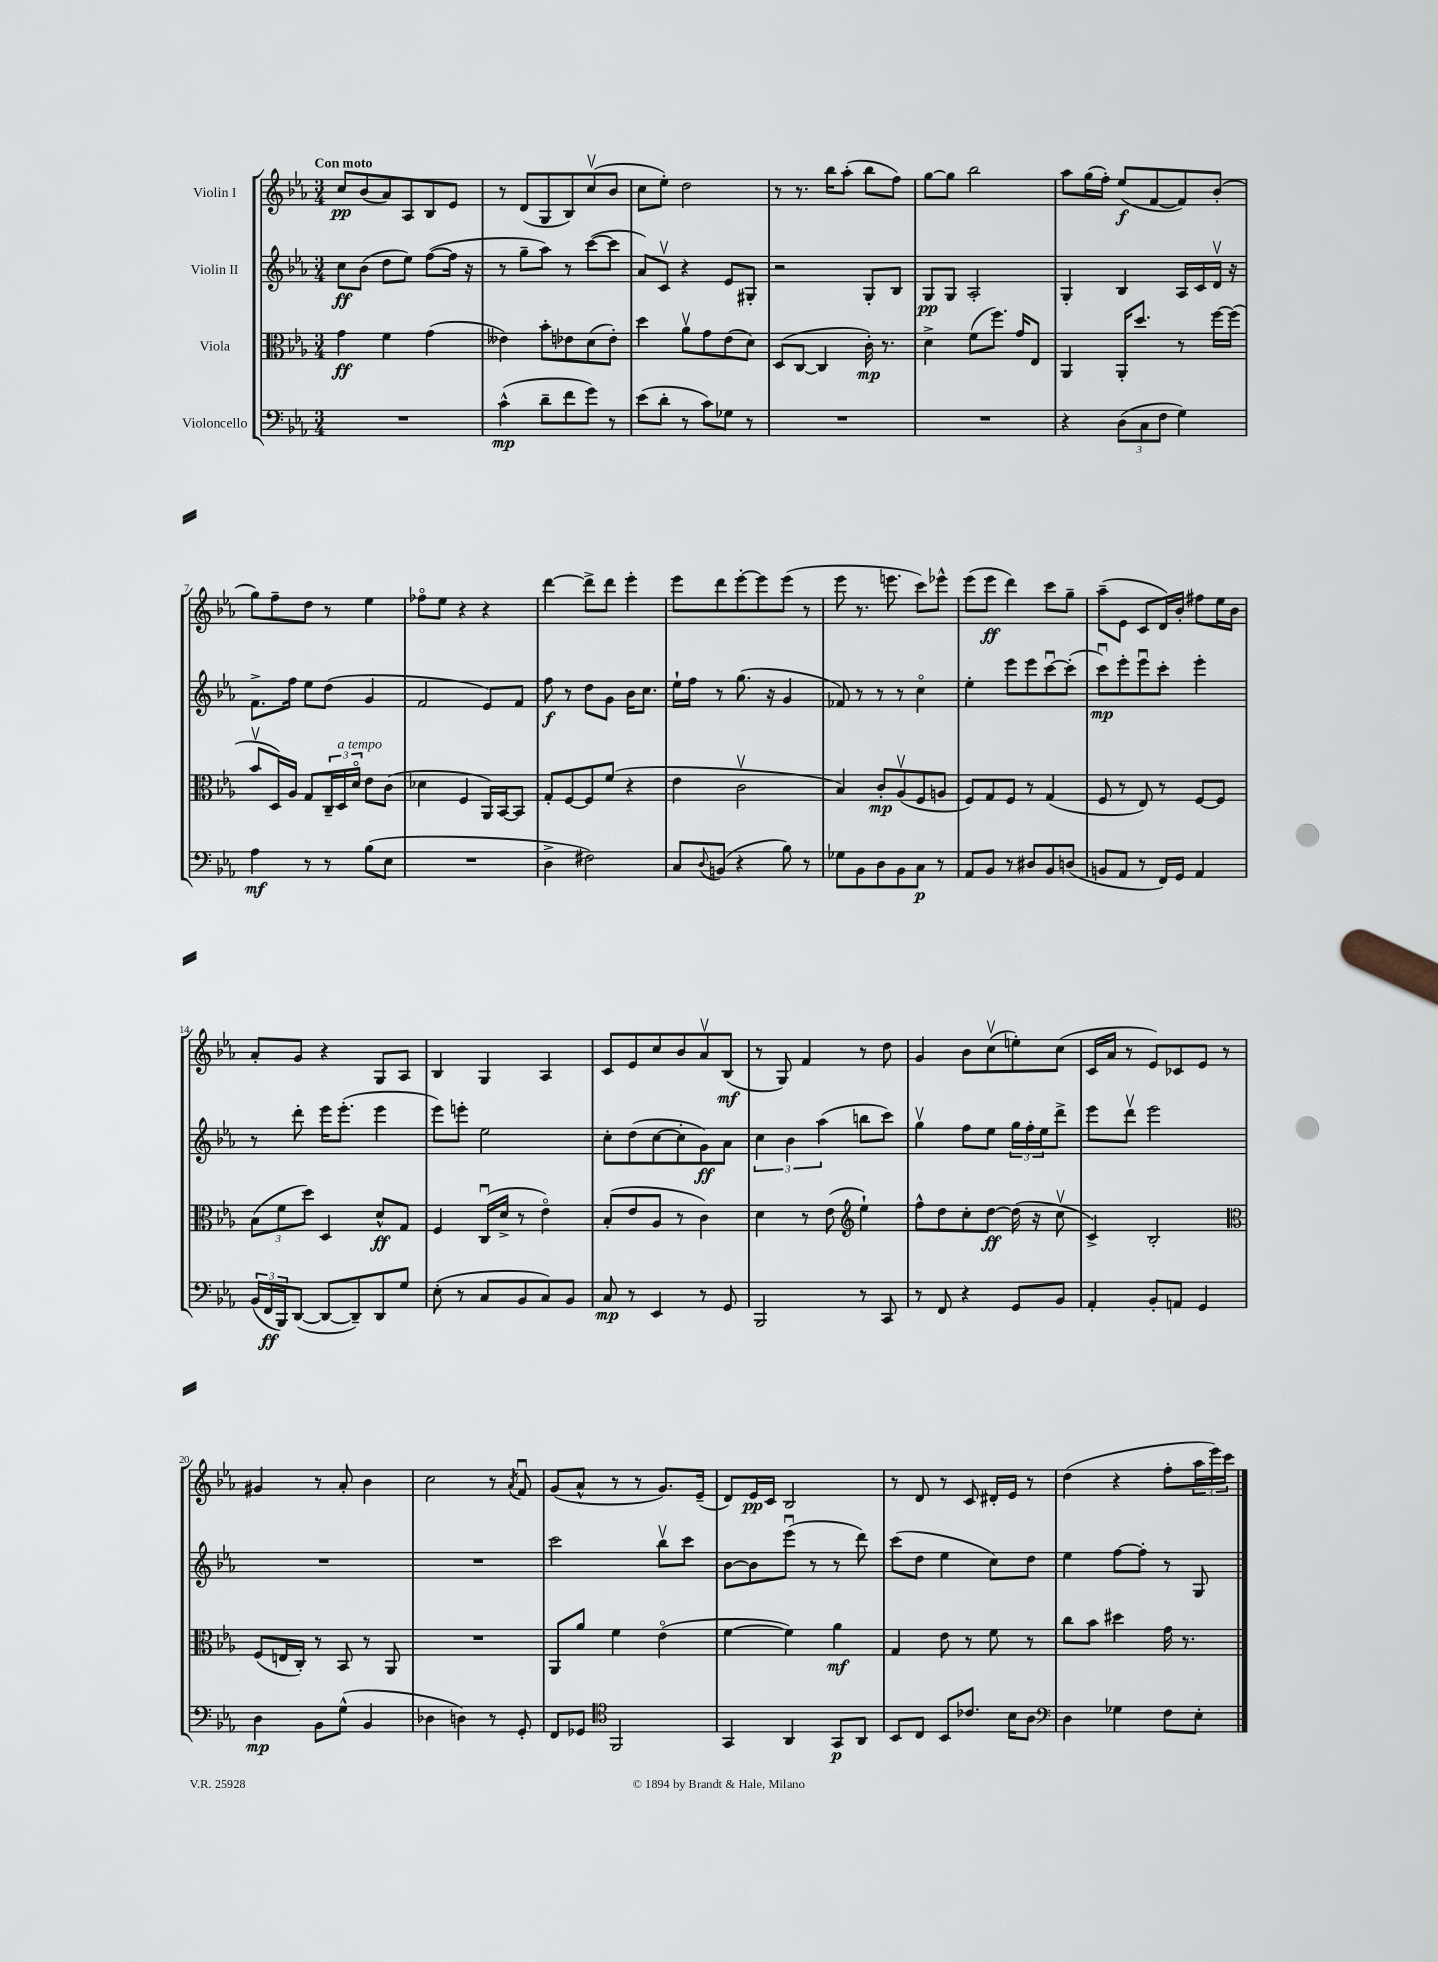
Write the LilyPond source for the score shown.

<<
\new StaffGroup <<
\new Staff = "s0" \with { instrumentName = "Violin I" } {
    \clef treble \key ees \major \numericTimeSignature \time 3/4 \tempo "Con moto"
    c''8\pp bes'8( aes'8) aes8 bes8 ees'8 |
    r8 d'8( g8 bes8) c''8\upbow( bes'8 |
    c''8 ees''8-.) d''2 |
    r8 r8. bes''16 aes''8-.( bes''8 f''8) |
    g''8~ g''8 bes''2 |
    aes''8 g''16( f''16-.) ees''8\f( f'8~ f'8) bes'8-.( |
    g''8) f''8-- d''8 r8 ees''4 |
    fes''8\flageolet ees''8 r4 r4 |
    d'''4~ d'''8-> d'''8 ees'''4-. |
    ees'''8 d'''8 ees'''8~-. ees'''8 ees'''8( r8 |
    ees'''8 r8. e'''8. c'''8) ees'''8-^ |
    ees'''8( ees'''8\ff d'''4) c'''8 g''8-- |
    aes''8--( ees'8 c'8 d'16) bes'16-. fis''8 ees''16 bes'16 |
    aes'8-. g'8 r4 g8 aes8 |
    bes4 g4 aes4 |
    c'8 ees'8 c''8 bes'8 aes'8\upbow bes8\mf( |
    r8 g8) f'4 r8 d''8 |
    g'4 bes'8 c''8\upbow( e''8-.) c''8( |
    c'16 aes'16 r8 ees'8) ces'8 ees'8 r8 |
    gis'4 r8 aes'8-. bes'4 |
    c''2 r8 \acciaccatura { aes'8 } f'8\downbow |
    g'8( aes'8-^ r8 r8 g'8.) ees'16--( |
    d'8) ees'16\pp c'16 bes2 |
    r8 d'8 r8 c'8 dis'16-. ees'16 r8 |
    d''4( r4 f''8-. \tuplet 3/2 { aes''16 ees'''16) c'''16 } \bar "|." |
}
\new Staff = "s1" \with { instrumentName = "Violin II" } {
    \clef treble \key ees \major \numericTimeSignature \time 3/4
    c''8\ff bes'8( d''8 ees''8) f''8~( f''16 r16 |
    r8 g''8-- aes''8) r8 c'''8~( c'''8 |
    aes'8) c'8\upbow r4 ees'8 gis8-. |
    r2 g8-. bes8 |
    g8\pp g8 aes2-. |
    g4-. bes4 aes16 c'16 d'16\upbow r16 |
    f'8.-> f''16 ees''8 d''8( g'4 |
    f'2 ees'8) f'8 |
    f''8\f r8 d''8 g'8 bes'16 c''8. |
    ees''16-! f''16 r8 g''8.( r16 g'4 |
    fes'8) r8 r8 r8 c''4\flageolet |
    ees''4-. ees'''8 ees'''8 c'''8~\downbow c'''8-.( |
    c'''8\downbow\mp) ees'''8-. ees'''8\downbow c'''8-. ees'''4-. |
    r8 d'''8-. ees'''16 ees'''8.-.( ees'''4 |
    ees'''8) e'''8-. ees''2 |
    c''8-. d''8( c''8~ c''8-. g'8\ff) aes'8 |
    \tuplet 3/2 { c''4 bes'4 aes''4( } b''8 c'''8) |
    g''4\upbow f''8 ees''8 \tuplet 3/2 { g''16 f''16-. ees''16 } d'''8-> |
    ees'''8 d'''8\upbow ees'''2 |
    R2. |
    R2. |
    c'''2 bes''8\upbow c'''8 |
    bes'8~ bes'8 ees'''8\downbow( r8 r8 d'''8) |
    c'''8( d''8 ees''4 c''8) d''8 |
    ees''4 f''8~ f''8-. r8 g8 \bar "|." |
}
\new Staff = "s2" \with { instrumentName = "Viola" } {
    \clef alto \key ees \major \numericTimeSignature \time 3/4
    g'4\ff f'4 g'4( |
    eeses'4) bes'8-. ees'8 d'8( ees'8-.) |
    d''4 aes'8\upbow g'8 ees'8( d'8) |
    d8( c8~ c4 c'16-.\mp) r8. |
    d'4-> f'8( f''8.) g'16 ees8 |
    aes,4 aes,16-. d''8. r8 f''16~ f''16( |
    bes'8\upbow d16) aes16 g8 \tuplet 3/2 { c16-- d16^\markup { \italic "a tempo" } d'16\flageolet } ees'8 c'8( |
    des'4 f4 aes,16) bes,16~ bes,8 |
    g8-. f8~ f8 f'8( r4 |
    ees'4 c'2\upbow |
    bes4) c'8-.\mp aes8\upbow( f8 a8 |
    f8) g8 f8 r8 g4( |
    f8 r8 ees8) r8 f8~ f8 |
    \tuplet 3/2 { bes8( f'8 d''8) } d4 d'8-^\ff g8 |
    f4 c16\downbow( d'16-> r8 ees'4\flageolet) |
    bes8-.( ees'8 aes8 r8 c'4) |
    d'4 r8 ees'8( \clef treble ees''4-!) |
    f''8-^ d''8 c''8-. d''8~\ff d''16( r16 c''8\upbow |
    c'4->) bes2-. |
    \clef alto f8( e16 c16-.) r8 bes,8 r8 aes,8 |
    R2. |
    aes,8 aes'8 f'4 ees'4\flageolet( |
    f'4~ f'4) aes'4\mf |
    g4 ees'8 r8 f'8 r8 |
    c''8 bes'8 dis''4 g'16 r8. \bar "|." |
}
\new Staff = "s3" \with { instrumentName = "Violoncello" } {
    \clef bass \key ees \major \numericTimeSignature \time 3/4
    R2. |
    c'4-^\mp( d'8-- f'8 g'8) r8 |
    ees'8( d'8-. r8 c'8) ges8 r8 |
    R2. |
    R2. |
    r4 \tuplet 3/2 { d8( c8 f8 } g4) |
    aes4\mf r8 r8 bes8( ees8 |
    R2. |
    d4-> fis2) |
    c8 \appoggiatura { d8 } b,8( r4 bes8) r8 |
    ges8 bes,8 d8 bes,8 c8\p r8 |
    aes,8 bes,8 r8 dis8 bes,8 d8( |
    b,8 aes,8 r8 f,16) g,16 aes,4 |
    \tuplet 3/2 { bes,16( f,16\ff bes,,16) } d,8~( d,8~ d,8--) d,8 g8 |
    ees8-.( r8 c8 bes,8 c8) bes,8 |
    c8\mp r8 ees,4 r8 g,8 |
    bes,,2 r8 c,8 |
    r8 f,8 r4 g,8 bes,8 |
    aes,4-. bes,8-. a,8 g,4 |
    d4\mp bes,8 g8-^( bes,4 |
    des4 d4) r8 g,8-. |
    f,8 ges,8 \clef tenor f,2 |
    g,4 aes,4 g,8\p aes,8 |
    bes,8 c8 bes,8 ces'8. bes16 aes8 |
    \clef bass d4 ges4 f8 ees8-. \bar "|." |
}
>>
>>
